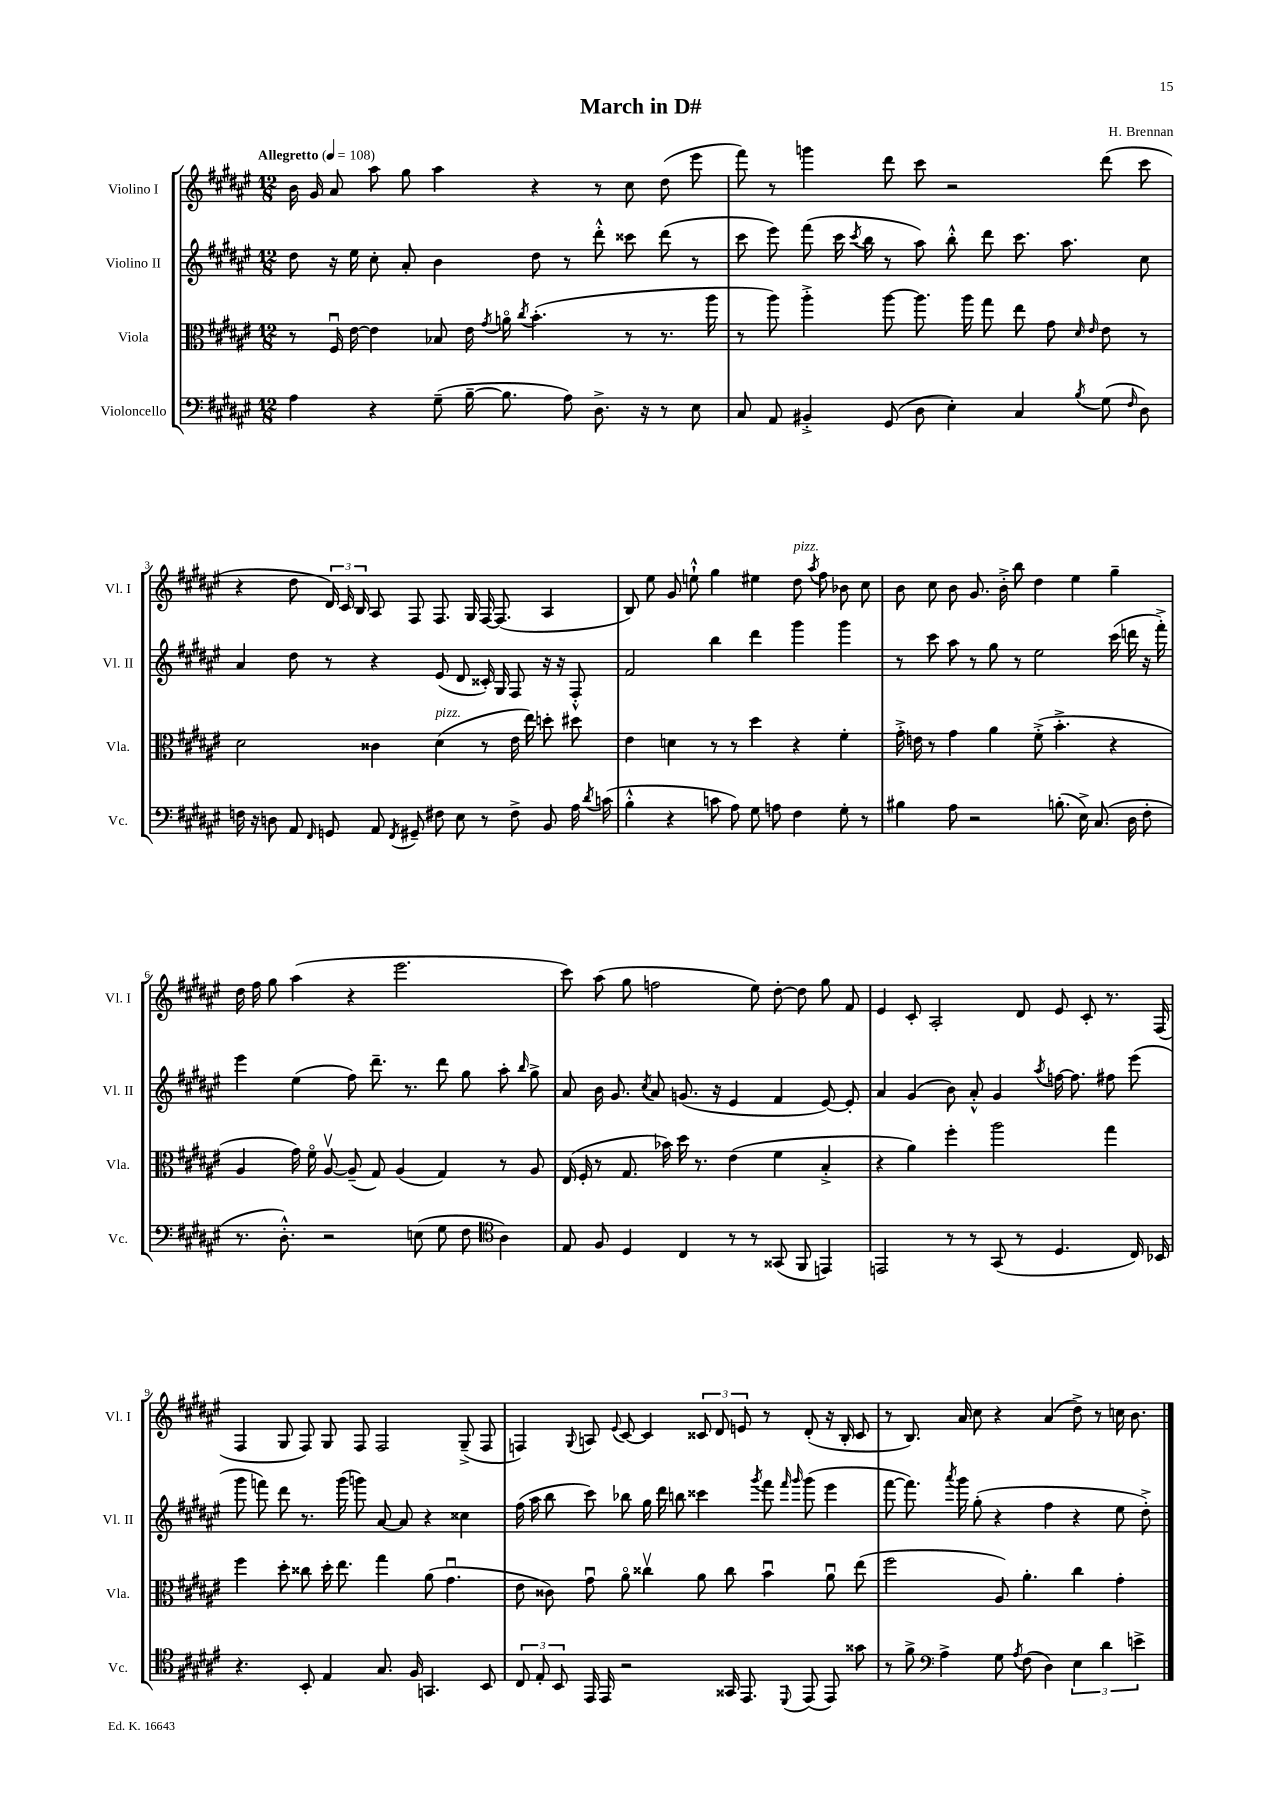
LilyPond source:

\header { title = "March in D#" composer = "H. Brennan" }
<<
\new StaffGroup <<
\new Staff = "s0" \with { instrumentName = "Violino I" shortInstrumentName = "Vl. I" } {
    \clef treble \key fis \major \numericTimeSignature \time 12/8 \tempo "Allegretto" 4 = 108
    \autoBeamOff b'16 gis'16 ais'8 ais''8 gis''8 ais''4 r4 r8 cis''8 dis''8( eis'''8 |
    fis'''8) r8 g'''4 dis'''8 cis'''8 r2 dis'''8( cis'''8 |
    r4 dis''8 \tuplet 3/2 { dis'16) cis'16 b16 } ais8 fis8 fis8. gis16 fis16~ fis8.( ais4 |
    b8) eis''8 gis'8 e''8-!-^ gis''4 eis''4 dis''8^\markup { \italic "pizz." } \acciaccatura { ais''8 } fis''8 bes'8 cis''8 |
    b'8 cis''8 b'8 gis'8. b'16-.-> b''8 dis''4 eis''4 gis''4-- |
    dis''16 fis''16 gis''8 ais''4( r4 eis'''2. |
    cis'''8) ais''8( gis''8 f''2 eis''8) dis''8~-. dis''8 gis''8 fis'8 |
    eis'4 cis'8-. ais2-. dis'8 eis'8 cis'8-. r8. fis16( |
    fis4 gis8 fis8) gis8 fis8 fis2 gis8--->( fis8 |
    f4) \appoggiatura { gis8 } a8 \appoggiatura { eis'8 } cis'8~ cis'4 \tuplet 3/2 { cisis'8 dis'8 e'8 } r8 dis'8-.( r16 b16-. cisis'8 |
    r8 b8.) ais'16 cis''8 r4 ais'4( dis''8->) r8 c''16 b'8. \bar "|." |
}
\new Staff = "s1" \with { instrumentName = "Violino II" shortInstrumentName = "Vl. II" } {
    \clef treble \key fis \major \numericTimeSignature \time 12/8
    \autoBeamOff dis''8 r16 eis''16 cis''8-. ais'8-. b'4 dis''8 r8 dis'''8-.-^ cisis'''8 dis'''8( r8 |
    cis'''8 eis'''8) fis'''8( cis'''16 \acciaccatura { cis'''8 } b''16 r8 ais''8) b''8-.-^ dis'''8 cis'''8. ais''8. cis''8 |
    ais'4 dis''8 r8 r4 eis'8( dis'8 cisis'16-.) gis16 fis8 r16 r16 fis8-.-^ |
    fis'2 b''4 dis'''4 gis'''4 gis'''4 |
    r8 cis'''8 ais''8 r8 gis''8 r8 eis''2 cis'''16( d'''16 r16 fis'''16-.->) |
    eis'''4 eis''4( fis''8) dis'''8.-- r8. dis'''8 gis''8 ais''8-. \grace { b''16 } gis''8-> |
    ais'8 b'16 gis'8. \acciaccatura { cis''8 } ais'8 g'8.( r16 eis'4 fis'4 eis'8~) eis'8-. |
    ais'4 gis'4( b'8) ais'8-.-^ gis'4 \acciaccatura { ais''8 } f''16~ f''8. fis''8 eis'''8( |
    gis'''8 f'''8) dis'''8 r8. gis'''16( g'''8) ais'8~ ais'8 r4 cisis''4 |
    fis''16( ais''16 b''8 cis'''8) bes''8 gis''16 dis'''16 b''8 cisis'''4 \acciaccatura { gis'''8 } fis'''8 \grace { fis'''16 gis'''16 } gis'''8( eis'''4 |
    fis'''8~ fis'''8.) \acciaccatura { ais'''8 } gis'''16 gis''8-.( r4 fis''4 r4 eis''8 dis''8-.->) \bar "|." |
}
\new Staff = "s2" \with { instrumentName = "Viola" shortInstrumentName = "Vla." } {
    \clef alto \key fis \major \numericTimeSignature \time 12/8
    \autoBeamOff r8 fis16\downbow eis'16~ eis'4 bes8 eis'16 \acciaccatura { gis'8 } a'16\flageolet \acciaccatura { cis''8 } b'4.-.( r8 r8. ais''16 |
    r8 ais''8) ais''4-.-> ais''8~ ais''8. ais''16 gis''8 eis''8 gis'8 \grace { dis'16 eis'16 } eis'8 r8 |
    dis'2 cisis'4 dis'4^\markup { \italic "pizz." }( r8 eis'16 eis''16) d''8-. dis''8 |
    eis'4 d'4 r8 r8 dis''4 r4 fis'4-. |
    gis'16-.-> e'16 r8 gis'4 ais'4 fis'8-.->( b'4.-.-> r4 |
    ais4 gis'16) fis'16\flageolet ais8~\upbow ais8--( gis8) ais4( gis4) r8 ais8 |
    eis16( fis16-. r8 gis8. bes'16) dis''16 r8. eis'4( fis'4 b4-.-> |
    r4 ais'4) fis''4-. ais''2 gis''4 |
    fis''4 dis''8-. cisis''8 dis''16-. eis''8. gis''4 ais'8( gis'4.\downbow |
    eis'8 cisis'8) gis'8\downbow ais'8\flageolet cisis''4\upbow ais'8 cisis''8 b'4\downbow ais'8\downbow eis''8( |
    fis''2 ais8) ais'4.-. cis''4 gis'4-. \bar "|." |
}
\new Staff = "s3" \with { instrumentName = "Violoncello" shortInstrumentName = "Vc." } {
    \clef bass \key fis \major \numericTimeSignature \time 12/8
    \autoBeamOff ais4 r4 gis8--( b16~-- b8. ais8) dis8.-> r16 r8 eis8 |
    cis8 ais,8 bis,4-.-> gis,8( dis8 eis4-.) cis4 \acciaccatura { b8 } gis8( \grace { fis16 } dis8) |
    f16 r16 d8 ais,8 \grace { fis,16 } g,8 ais,8 \acciaccatura { fis,8 } gis,8-- fis8 eis8 r8 fis8-> b,8 ais16 \acciaccatura { dis'8 } c'16( |
    b4-.-^ r4 c'8 ais8) gis8 a8 fis4 gis8-. r8 |
    bis4 ais8 r2 b8.-.( eis16->) cis8.( dis16 fis8-. |
    r8. dis8.-.-^) r2 e8( gis8 fis8 \clef tenor ais4) |
    eis8 fis8 dis4 cis4 r8 r8 gisis,8( fis,8 e,4) |
    e,2 r8 r8 gis,8( r8 dis4. cis16) bes,16 |
    r4. b,8-. eis4 gis8. fis16 g,4. b,8 |
    \tuplet 3/2 { cis8 eis8-. b,8 } eis,16 eis,16 r2 gisis,16 eis,8. \appoggiatura { dis,8 } eis,8( eis,8) gisis'8 |
    r8 fis'8-> \clef bass ais4-> gis8 \acciaccatura { ais8 } fis8( dis4) \tuplet 3/2 { eis4 dis'4 e'4-> } \bar "|." |
}
>>
>>
